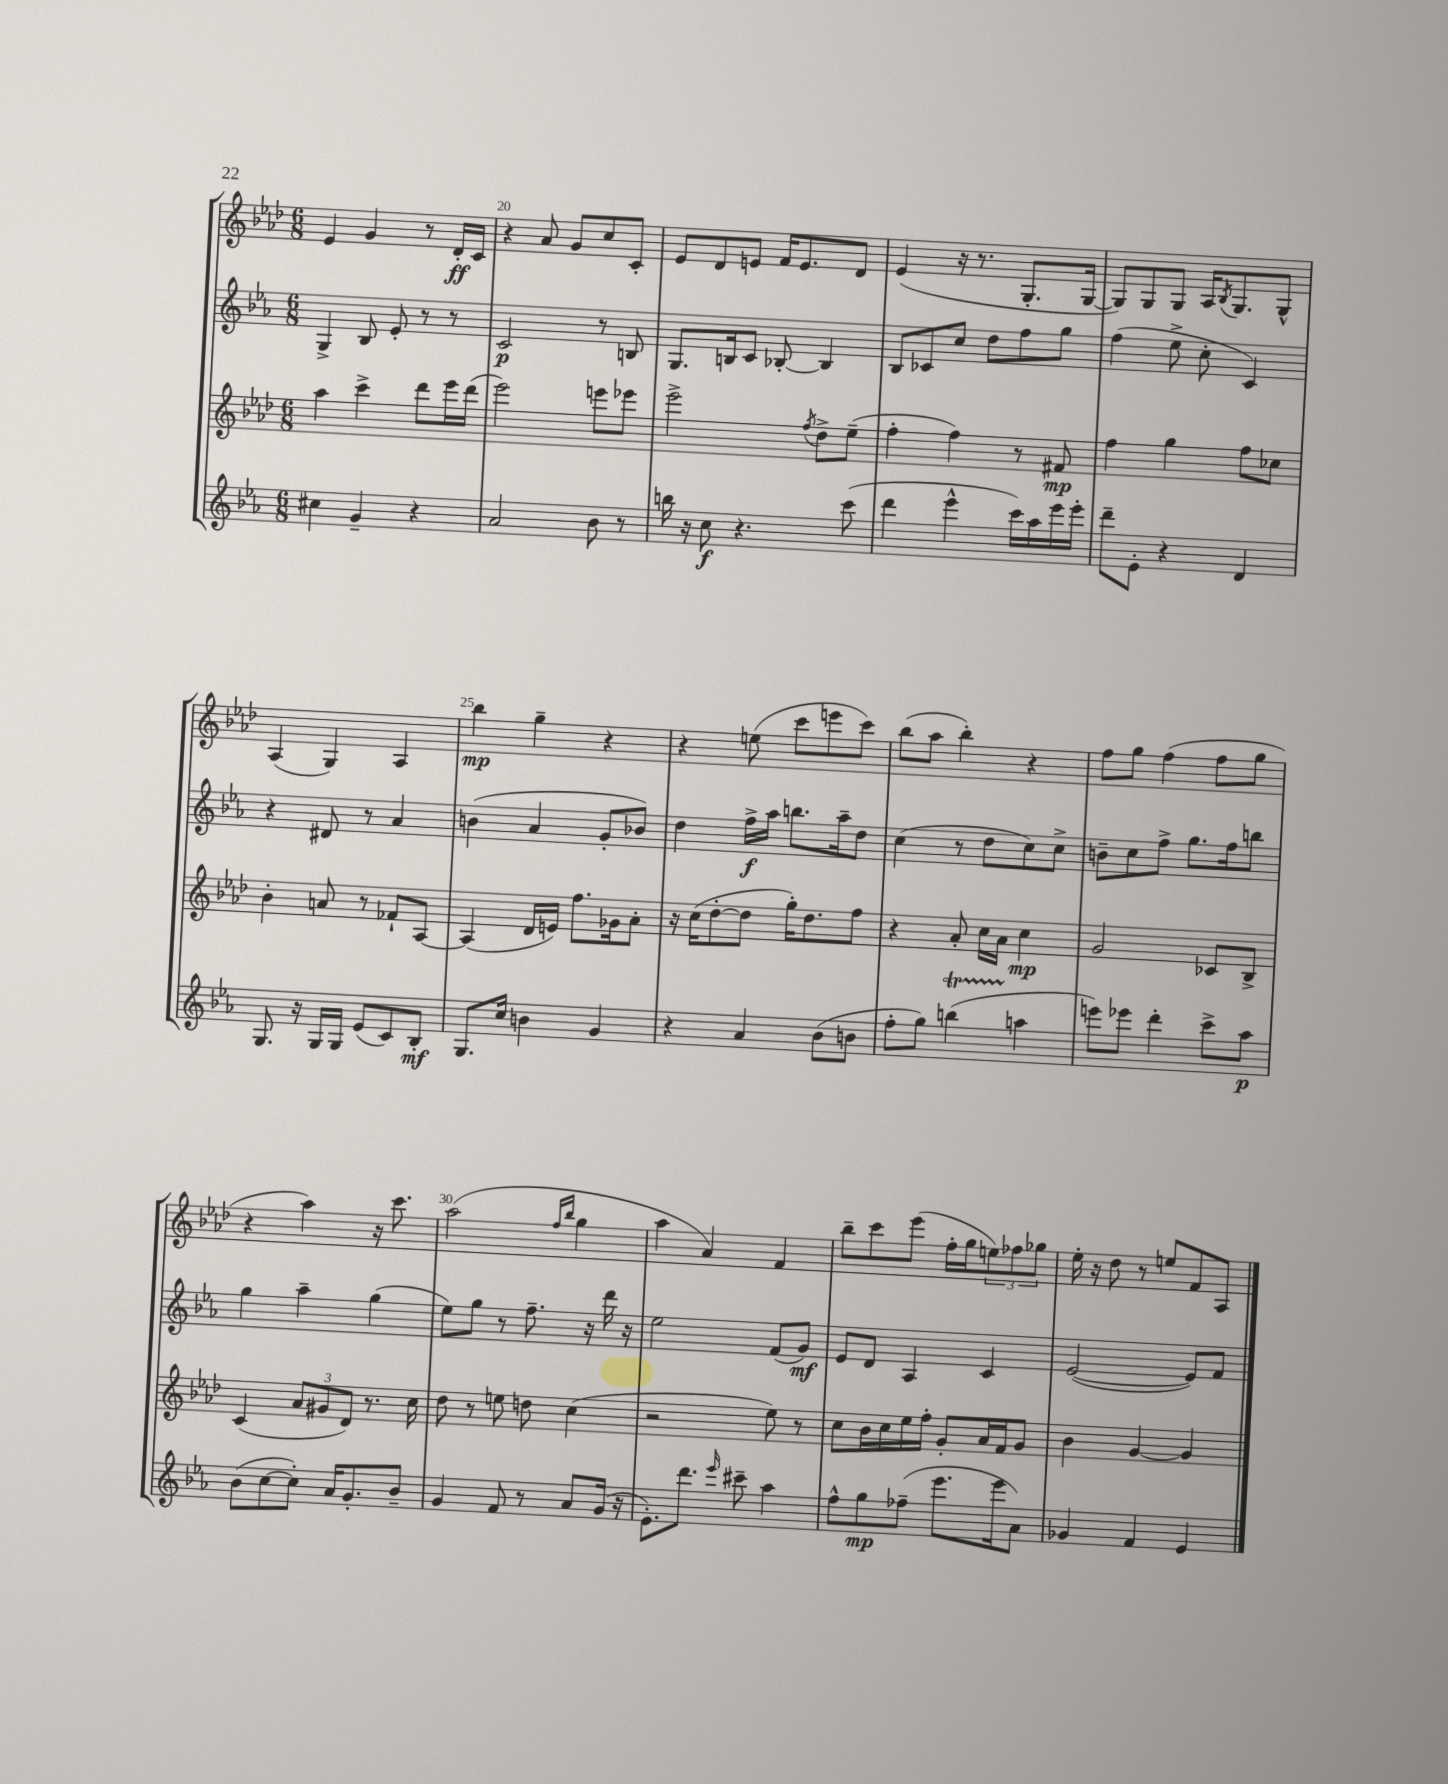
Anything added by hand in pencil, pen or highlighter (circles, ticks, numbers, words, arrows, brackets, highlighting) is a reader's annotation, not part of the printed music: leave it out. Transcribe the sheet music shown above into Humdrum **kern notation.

**kern	**kern	**kern	**kern
*staff4	*staff3	*staff2	*staff1
*clefG2	*clefG2	*clefG2	*clefG2
*k[b-e-a-]	*k[b-e-a-d-]	*k[b-e-a-]	*k[b-e-a-d-]
*M6/8	*M6/8	*M6/8	*M6/8
4cc#	4aa-	4G^	4e-
4g~	4ccc^	8B-	4g
.	.	8e-'	.
4r	8ddd-	8r	8r
.	16eee-	8r	16d-'
.	(16ddd-	.	16c
=	=	=	=
2a-	2eee-)	2c	4r
.	.	.	8a-
.	.	.	8g
8b-	8eee	8r	8cc
8r	8eee-	8B	8c'
=	=	=	=
16bb	2eee-^	8.G	8e-
16r	.	.	.
8cc	.	.	8d-
.	.	16B	.
4.r	.	8c	8e
.	.	[8B-'	16f
.	.	.	8.e
.	8qff	.	.
.	8dd-^	4B-]	.
(8ccc	(8ee-~	.	8d-
=	=	=	=
4ddd	4ff'	8B-	(4e-
.	.	8c-	.
4eee-^^	4ff)	8cc	16r
.	.	.	8.r
.	.	8dd	.
16ccc)	8r	8ff	8.G'
16aa-	.	.	.
16eee-	8f#	8gg	.
16eee-'	.	.	[16G
=	=	=	=
8ddd~	4ff	(4ff	8G])
8e-'	.	.	8G
4r	4gg	8ee-^	8G
.	.	8cc'	16A-
.	.	.	8qB-
.	.	.	8.G
4d	8ff	4c)	.
.	8cc-	.	8G^^
=	=	=	=
8.G	4b-'	4r	(4A-
16r	.	.	.
16G	8a	8d#	4G)
16G	.	.	.
(8e-	8r	8r	.
8c)	8f-`	4a-	4A-
8B-'	[8A-	.	.
=	=	=	=
8.G	(4A-]	(4b	4bb-
16cc	.	.	.
4b	16d-	4a-	4gg~
.	16e)	.	.
.	8.ff	.	.
4g	.	8g'	4r
.	16g-	.	.
.	8a-'	8b-)	.
=	=	=	=
4r	16r	4dd	4r
.	(16cc	.	.
.	[8dd-'	.	.
4a-	8dd-]	16ff^	(8ee
.	.	16aa-	.
.	16gg')	8.bb	8ccc
.	8.dd-	.	.
(8b-	.	.	8eee
.	.	16aa-~	.
8b	8ff	8dd	8ccc)
=	=	=	=
8ff'	4r	(4cc	(8bb-
8gg)	.	.	8aa-
(4bb	8a-'	8r	4bb-')
.	16cc	8dd	.
.	16a-	.	.
4aa	4cc	8cc)	4r
.	.	8cc^	.
=	=	=	=
8eee)	2g	8b~	8ff
8eee-	.	8cc	8gg
4ddd'	.	8ff^	(4ff
.	.	8.gg	.
8ccc^	8c-	.	8ff
.	.	16ff	.
8aa-	8B-^	8bb	8gg
=	=	=	=
(8b-	(4c	4gg	4r
[8cc	.	.	.
8cc'])	12a-	4aa-~	4aa-)
.	12g#	.	.
16a-	.	.	.
.	12d-)	.	.
8.g'	.	.	.
.	8.r	(4gg	16r
.	.	.	8.ccc
8b-~	.	.	.
.	16cc	.	.
=	=	=	=
4g	8dd-	8ee-)	(2aa-
.	8r	8gg	.
8f	8ee	8r	.
8r	8dd	8.ff~	.
.	.	.	16qqff
.	.	.	16qqbb-
8a-	(4cc	.	4gg
.	.	16r	.
(16g	.	16ddd	.
16r	.	16r	.
=	=	=	=
8.e-')	2r	2ee-	4aa-
8.ddd	.	.	.
.	.	.	4a-)
16qqeee-	.	.	.
8ccc#~	.	.	.
4aa-	8ee-)	(8f	4f
.	8r	8g)	.
=	=	=	=
8ff^^	8cc	8e-	8bb-~
8gg	16b-	8d	8ccc
.	16cc	.	.
(8ff-~	16ee-	4A-	(8eee-
.	16ff'	.	.
8.eee-	8g'	.	16ff'
.	.	.	16gg
.	16a-	4c	12ee)
16eee-	16f	.	.
.	.	.	12ff-
8a-)	8g	.	.
.	.	.	12gg-
=	=	=	=
4g-	4b-	([2e-	16ee-'
.	.	.	16r
.	.	.	8dd-
4f	[4g	.	8r
.	.	.	8ee
4e-	4g]	8e-])	8f
.	.	8f	8A-
==	==	==	==
*-	*-	*-	*-
